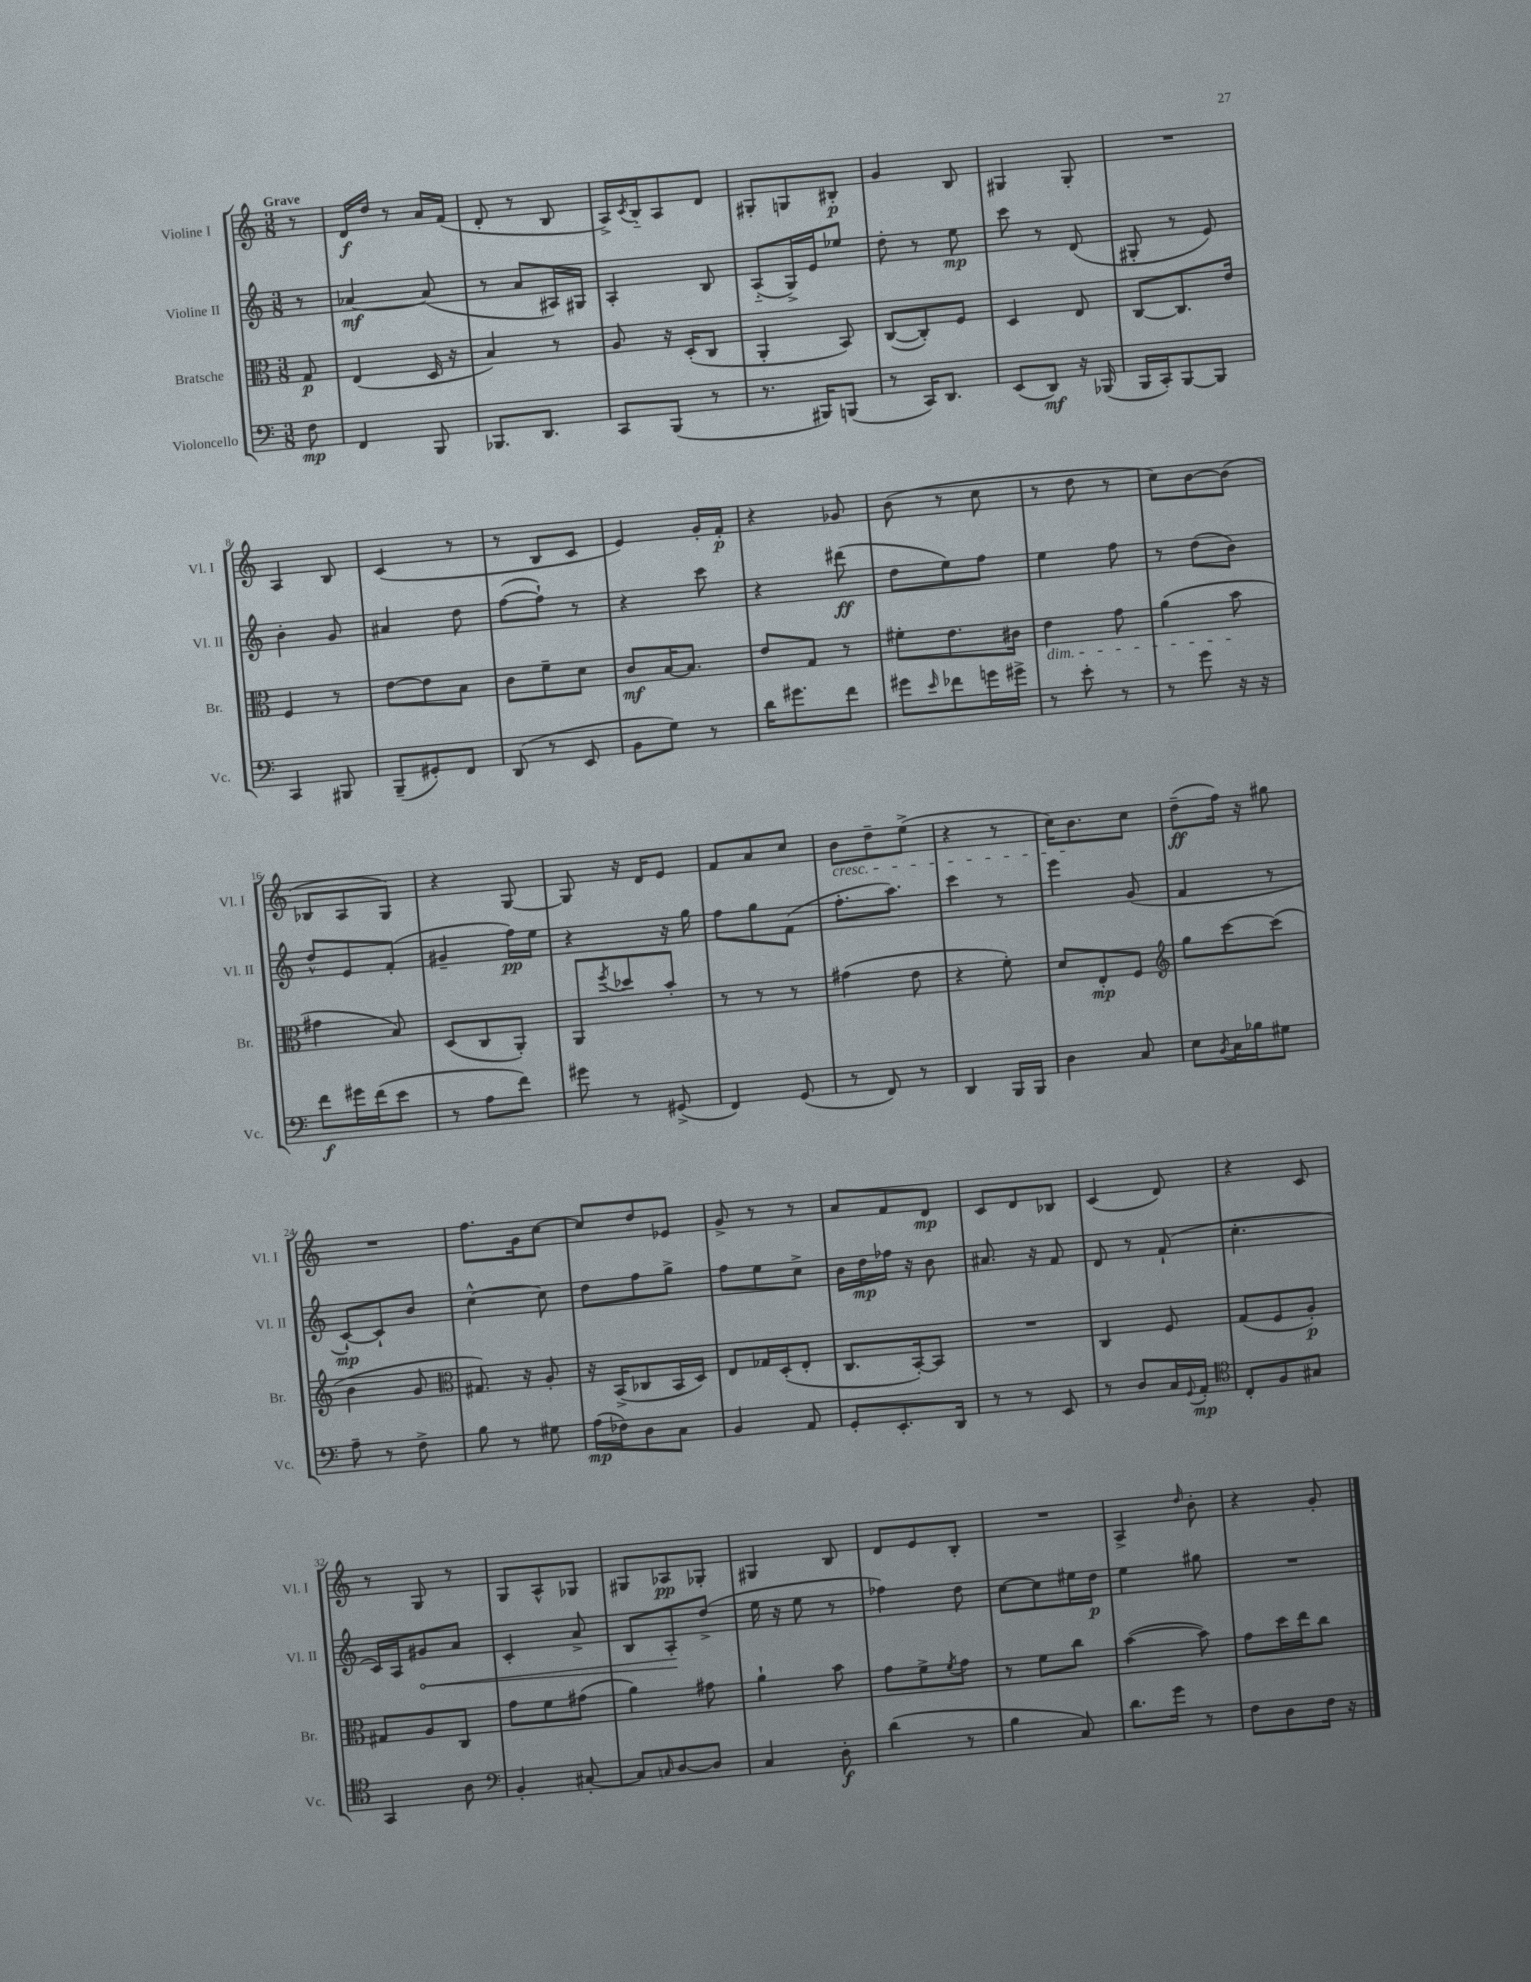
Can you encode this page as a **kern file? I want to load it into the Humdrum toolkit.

**kern	**dynam	**kern	**dynam	**kern	**dynam	**kern	**dynam
*part4	*part4	*part3	*part3	*part2	*part2	*part1	*part1
*staff4	*staff4	*staff3	*staff3	*staff2	*staff2	*staff1	*staff1
*I"Violoncello	*	*I"Bratsche	*	*I"Violine II	*	*I"Violine I	*
*I'Vc.	*	*I'Br.	*	*I'Vl. II	*	*I'Vl. I	*
*clefF4	*	*clefC3	*	*clefG2	*	*clefG2	*
*k[]	*	*k[]	*	*k[]	*	*k[]	*
*M3/8	*	*M3/8	*	*M3/8	*	*M3/8	*
=	=	=	=	=	=	=	=
!	!	!	!	!	!	!LO:TX:a:B:t=Grave	!
8F\	mp	8G/	p	8r	.	8r	.
=1	=1	=1	=1	=1	=1	=1	=1
4FF/	.	(4E/	.	[4a-X/	mf	16d/LL	f
.	.	.	.	.	.	16dd/JJ	.
.	.	.	.	.	.	8r	.
8BBB/	.	16D/	.	(8a-/]	.	16a/LL	.
.	.	16r	.	.	.	(16f/JJ	.
=2	=2	=2	=2	=2	=2	=2	=2
8.BBB-X/L	.	4B/)	.	8r	.	8d'/	.
.	.	.	.	8a/L	.	8r	.
8.DD/J	.	.	.	.	.	.	.
.	.	8r	.	16A#X/L)	.	8B/	.
.	.	.	.	16G#X/JJ	.	.	.
=3	=3	=3	=3	=3	=3	=3	=3
8CC/L	.	8A/	.	4A'/	.	16A^/LL)	.
.	.	.	.	.	.	8qc/	.
.	.	.	.	.	.	16B/J	.
(8BBB/J	.	16r	.	.	.	8A/	.
.	.	(16D'/KL	.	.	.	.	.
8r	.	8C/J	.	8B/	.	8d/J	.
=4	=4	=4	=4	=4	=4	=4	=4
8.r	.	4AA'/	.	(8A/L	.	8G#X'/L	.
.	.	.	.	16G^/L)	.	8Gn/	.
16BBB#X/KL)	.	.	.	16e/J	.	.	.
(8BBBn/J	.	8BB/)	.	8ee-X/J	.	8B#X'/J	p
=5	=5	=5	=5	=5	=5	=5	=5
8r	.	([8C/L	.	8dd'\	.	4g/	.
16CC/KL)	.	8C'/])	.	8r	.	.	.
8.DD/J	.	.	.	.	.	.	.
.	.	8F/J	.	8ee\	mp	8B/	.
=6	=6	=6	=6	=6	=6	=6	=6
(8EE/L	.	4D/	.	8ccc\	.	4G#X/	.
8DD/J)	mf	.	.	8r	.	.	.
16r	.	8E/	.	(8d/	.	8G#'/	.
(16BBB-X/	.	.	.	.	.	.	.
=7	=7	=7	=7	=7	=7	=7	=7
16BBB/LL	.	[8C/L	.	8G#X'/	.	4.r	.
16CC'/J)	.	.	.	.	.	.	.
[8BBB/	.	8.C/]	.	8r	.	.	.
8BBB/J]	.	.	.	8e/)	.	.	.
.	.	16e/Jk	.	.	.	.	.
!!LO:LB:g=z
=8	=8	=8	=8	=8	=8	=8	=8
4CC/	.	4F/	.	4b'\	.	4A/	.
8BBB#X/	.	8r	.	8g/	.	8B/	.
=9	=9	=9	=9	=9	=9	=9	=9
(8BBB~/L	.	[8e\L	.	4a#X/	.	(4c/	.
8GG#X'/)	.	8e\]	.	.	.	.	.
8FF/J	.	8B\J	.	8dd\	.	8r	.
=10	=10	=10	=10	=10	=10	=10	=10
(8DD/	.	8c\L	.	([8ff\L	.	8r	.
8r	.	8f~\	.	8ff`\J])	.	8B/L	.
8EE/	.	8d\J	.	8r	.	8c/J	.
=11	=11	=11	=11	=11	=11	=11	=11
8BB\L	.	8c/L	mf	4r	.	4e/)	.
8G\J)	.	[16B/K	.	.	.	.	.
.	.	8.B/J]	.	.	.	.	.
8r	.	.	.	8ccc\	.	16g'/LL	.
.	.	.	.	.	.	16f'/JJ	p
=12	=12	=12	=12	=12	=12	=12	=12
16d\KL	.	8e/L	.	4r	.	4r	.
8.g#X\	.	.	.	.	.	.	.
.	.	8G/J	.	.	.	.	.
8f\J	.	8r	.	(8ddd#X\	ff	8g-X/	.
=13	=13	=13	=13	=13	=13	=13	=13
8g#X\L	.	8f#X'\L	.	8dd\L	.	(8b\	.
16qqe/	.	.	.	.	.	.	.
8f-X\	.	8.e\	.	8ee\)	.	8r	.
16gn\L	.	.	.	8ff\J	.	8cc\	.
16g#X^\JJ	.	16c#X\Jk	.	.	.	.	.
=14	=14	=14	=14	=14	=14	=14	=14
!	!	!LO:TX:b:i:t=dim.	!	!	!	!	!
8r	.	4e\	.	4ee\	.	8r	.
8e'\	.	.	.	.	.	8dd\	.
8r	.	8g\	.	8ff\	.	8r	.
=15	=15	=15	=15	=15	=15	=15	=15
8r	.	(4a\	.	8r	.	8cc\L)	.
8g\	.	.	.	(8dd\L	.	[8b\	.
16r	.	8b\	.	8b\J)	.	(8b\J]	.
16r	.	.	.	.	.	.	.
!!LO:LB:g=z
=16	=16	=16	=16	=16	=16	=16	=16
8f\L	f	4g#X\	.	8dd^^/L	.	8B-X/L	.
16g#X\L	.	.	.	8e/	.	8A/	.
(16f\J	.	.	.	.	.	.	.
8e\J	.	8B/)	.	(8f'/J	.	8G/J)	.
=17	=17	=17	=17	=17	=17	=17	=17
8r	.	(8D/L	.	4g#X~/	.	4r	.
8A\L	.	8C/	.	.	.	.	.
8f\J)	.	8AA'/J)	.	16ff\LL)	pp	[8G/	.
.	.	.	.	16ee\JJ	.	.	.
=18	=18	=18	=18	=18	=18	=18	=18
8g#X\	.	8AA/L	.	4r	.	8G/]	.
.	.	8qff/	.	.	.	.	.
8r	.	8dd-X/	.	.	.	16r	.
.	.	.	.	.	.	16d/KL	.
(8GG#X^/	.	8b'/J	.	16r	.	8e/J	.
.	.	.	.	16gg\	.	.	.
=19	=19	=19	=19	=19	=19	=19	=19
4FF/)	.	8r	.	8ff\L	.	8f/L	.
.	.	8r	.	8gg\	.	8a/	.
(8GG/	.	8r	.	(8f\J	.	8cc/J	.
=20	=20	=20	=20	=20	=20	=20	=20
!	!	!	!	!	!	!LO:TX:b:i:t=cresc.	!
8r	.	(4g#X\	.	8.ff'\L	.	8b\L	.
8FF/)	.	.	.	.	.	8dd~\	.
.	.	.	.	8.aa\J)	.	.	.
8r	.	8e\	.	.	.	(8ee^\J	.
=21	=21	=21	=21	=21	=21	=21	=21
4DD/	.	4r	.	4ccc\	.	4r	.
16BBB/LL	.	8f'\)	.	8r	.	8r	.
16BBB/JJ	.	.	.	.	.	.	.
=22	=22	=22	=22	=22	=22	=22	=22
4D\	.	8d/L	.	4eee\	.	16cc\KL)	.
.	.	.	.	.	.	8.b\	.
.	.	8E'/	mp	.	.	.	.
8C/	.	8F/J	.	(8g/	.	8cc\J	.
=23	=23	=23	=23	=23	=23	=23	=23
*	*	*clefG2	*	*	*	*	*
8E\L	.	8gg\L	.	4f/	.	(8dd~\L	ff
8qBB/	.	.	.	.	.	.	.
16C\L	.	[8ccc\	.	.	.	16ff\Jk)	.
16B-X\J	.	.	.	.	.	16r	.
8G#X\J	.	(8ccc\J]	.	8r	.	8gg#X\	.
!!LO:LB:g=z
=24	=24	=24	=24	=24	=24	=24	=24
8A~\	.	4b\	.	[8c`/L)	mp	4.r	.
8r	.	.	.	8c`/]	.	.	.
8F^\	.	8g/	.	8b/J	.	.	.
=25	=25	=25	=25	=25	=25	=25	=25
*	*	*clefC3	*	*	*	*	*
8B\	.	8.G#X/)	.	[4cc^^\	.	8.ff\L	.
8r	.	.	.	.	.	.	.
.	.	16r	.	.	.	16g\k	.
8G#X\	.	8A'/	.	8cc\]	.	[8cc\J	.
=26	=26	=26	=26	=26	=26	=26	=26
(16A\LL	mp	16r	.	8dd\L	.	8cc/L]	.
16F-X\J)	.	(16BB^/KL	.	.	.	.	.
8D\	.	8C-X/	.	8ff\	.	8dd/	.
8C\J	.	16BB/L	.	8gg^\J	.	8e-X/J	.
.	.	16D/JJ)	.	.	.	.	.
=27	=27	=27	=27	=27	=27	=27	=27
4BB/	.	8E/L	.	8ff\L	.	8g^/	.
.	.	16G-X/L	.	8ee\	.	8r	.
.	.	(16D'/J	.	.	.	.	.
8AA/	.	8E'/J	.	8cc^\J	.	8r	.
=28	=28	=28	=28	=28	=28	=28	=28
8GG'/L	.	8.C/L	.	16b\LL	.	8a/L	.
.	.	.	.	16dd\	mp	.	.
8.EE'/	.	.	.	16ff-X\JJ	.	8f/	.
.	.	[16BB'/k)	.	16r	.	.	.
.	.	8BB/J]	.	8b\	.	8d/J	mp
16DD/Jk	.	.	.	.	.	.	.
=29	=29	=29	=29	=29	=29	=29	=29
8r	.	4.r	.	8.a#X/	.	8c/L	.
8r	.	.	.	.	.	8d/	.
.	.	.	.	16r	.	.	.
8EE/	.	.	.	8f/	.	8B-X/J	.
=30	=30	=30	=30	=30	=30	=30	=30
8r	.	4C/	.	8d/	.	(4c/	.
8D/L	.	.	.	8r	.	.	.
16C/L	.	8F/	.	(8f`/	.	8d/)	.
8qqGG/	.	.	.	.	.	.	.
16AA'/JJ	mp	.	.	.	.	.	.
=31	=31	=31	=31	=31	=31	=31	=31
*clefC4	*	*	*	*	*	*	*
8C'/L	.	(8G/L	.	4.cc'\	.	4r	.
8F/	.	8F/	.	.	.	.	.
8G#X/J	.	8A'/J)	p	.	.	8c/	.
!!LO:LB:g=z
=32	=32	=32	=32	=32	=32	=32	=32
4GG/	.	8G#X/L	.	16c/LL)	.	8r	.
.	.	.	.	16A/J	.	.	.
!	!	!	!	!	!LO:HP:b	!	!
.	.	8A/	.	8g#X/	<	8G/	.
8A\	.	8C/J	.	8a/J	.	8r	.
=33	=33	=33	=33	=33	=33	=33	=33
*clefF4	*	*	*	*	*	*	*
4BB'/	.	8g\L	.	4c'/	.	8G/L	.
.	.	8f\	.	.	.	8A^^/	.
[8C#X'/	.	(8g#X\J	.	8a^/	.	8G-X/J	.
=34	=34	=34	=34	=34	=34	=34	=34
8C#/L]	.	4a\)	.	8B/L	.	8G#X/L	.
16qqCn/	.	.	.	.	.	.	.
[8D/	.	.	.	8A'/	.	8A-X/	pp
8D/J]	.	8g#X\	.	(8dd^/J	[	8G-X'/J	.
=35	=35	=35	=35	=35	=35	=35	=35
4C/	.	4a`\	.	16ee\	.	4G#X/	.
.	.	.	.	16r	.	.	.
.	.	.	.	8ee\	.	.	.
8D'\	f	8b\	.	8r	.	8B/	.
=36	=36	=36	=36	=36	=36	=36	=36
(4d\	.	8g\L	.	4ff-X\)	.	8d/L	.
.	.	8f^\	.	.	.	8e/	.
.	.	8qf/	.	.	.	.	.
8r	.	8g\J	.	8dd\	.	8B'/J	.
=37	=37	=37	=37	=37	=37	=37	=37
4B\	.	8r	.	[8cc\L	.	4.r	.
.	.	8f\L	.	8cc\]	.	.	.
8C/)	.	8cc\J	.	16ee#X\L	.	.	.
.	.	.	.	16dd\JJ	p	.	.
=38	=38	=38	=38	=38	=38	=38	=38
8.d\L	.	([4b\	.	4ee\	.	4A^/	.
16g\Jk	.	.	.	.	.	.	.
.	.	.	.	.	.	16qqdd/	.
8r	.	8b\])	.	8gg#X\	.	8b'\	.
=39	=39	=39	=39	=39	=39	=39	=39
8F\L	.	8g\L	.	4.r	.	4r	.
8D\	.	16dd\L	.	.	.	.	.
.	.	16ee\J	.	.	.	.	.
16F\Jk	.	8cc\J	.	.	.	8g'/	.
16r	.	.	.	.	.	.	.
==	==	==	==	==	==	==	==
*-	*-	*-	*-	*-	*-	*-	*-
